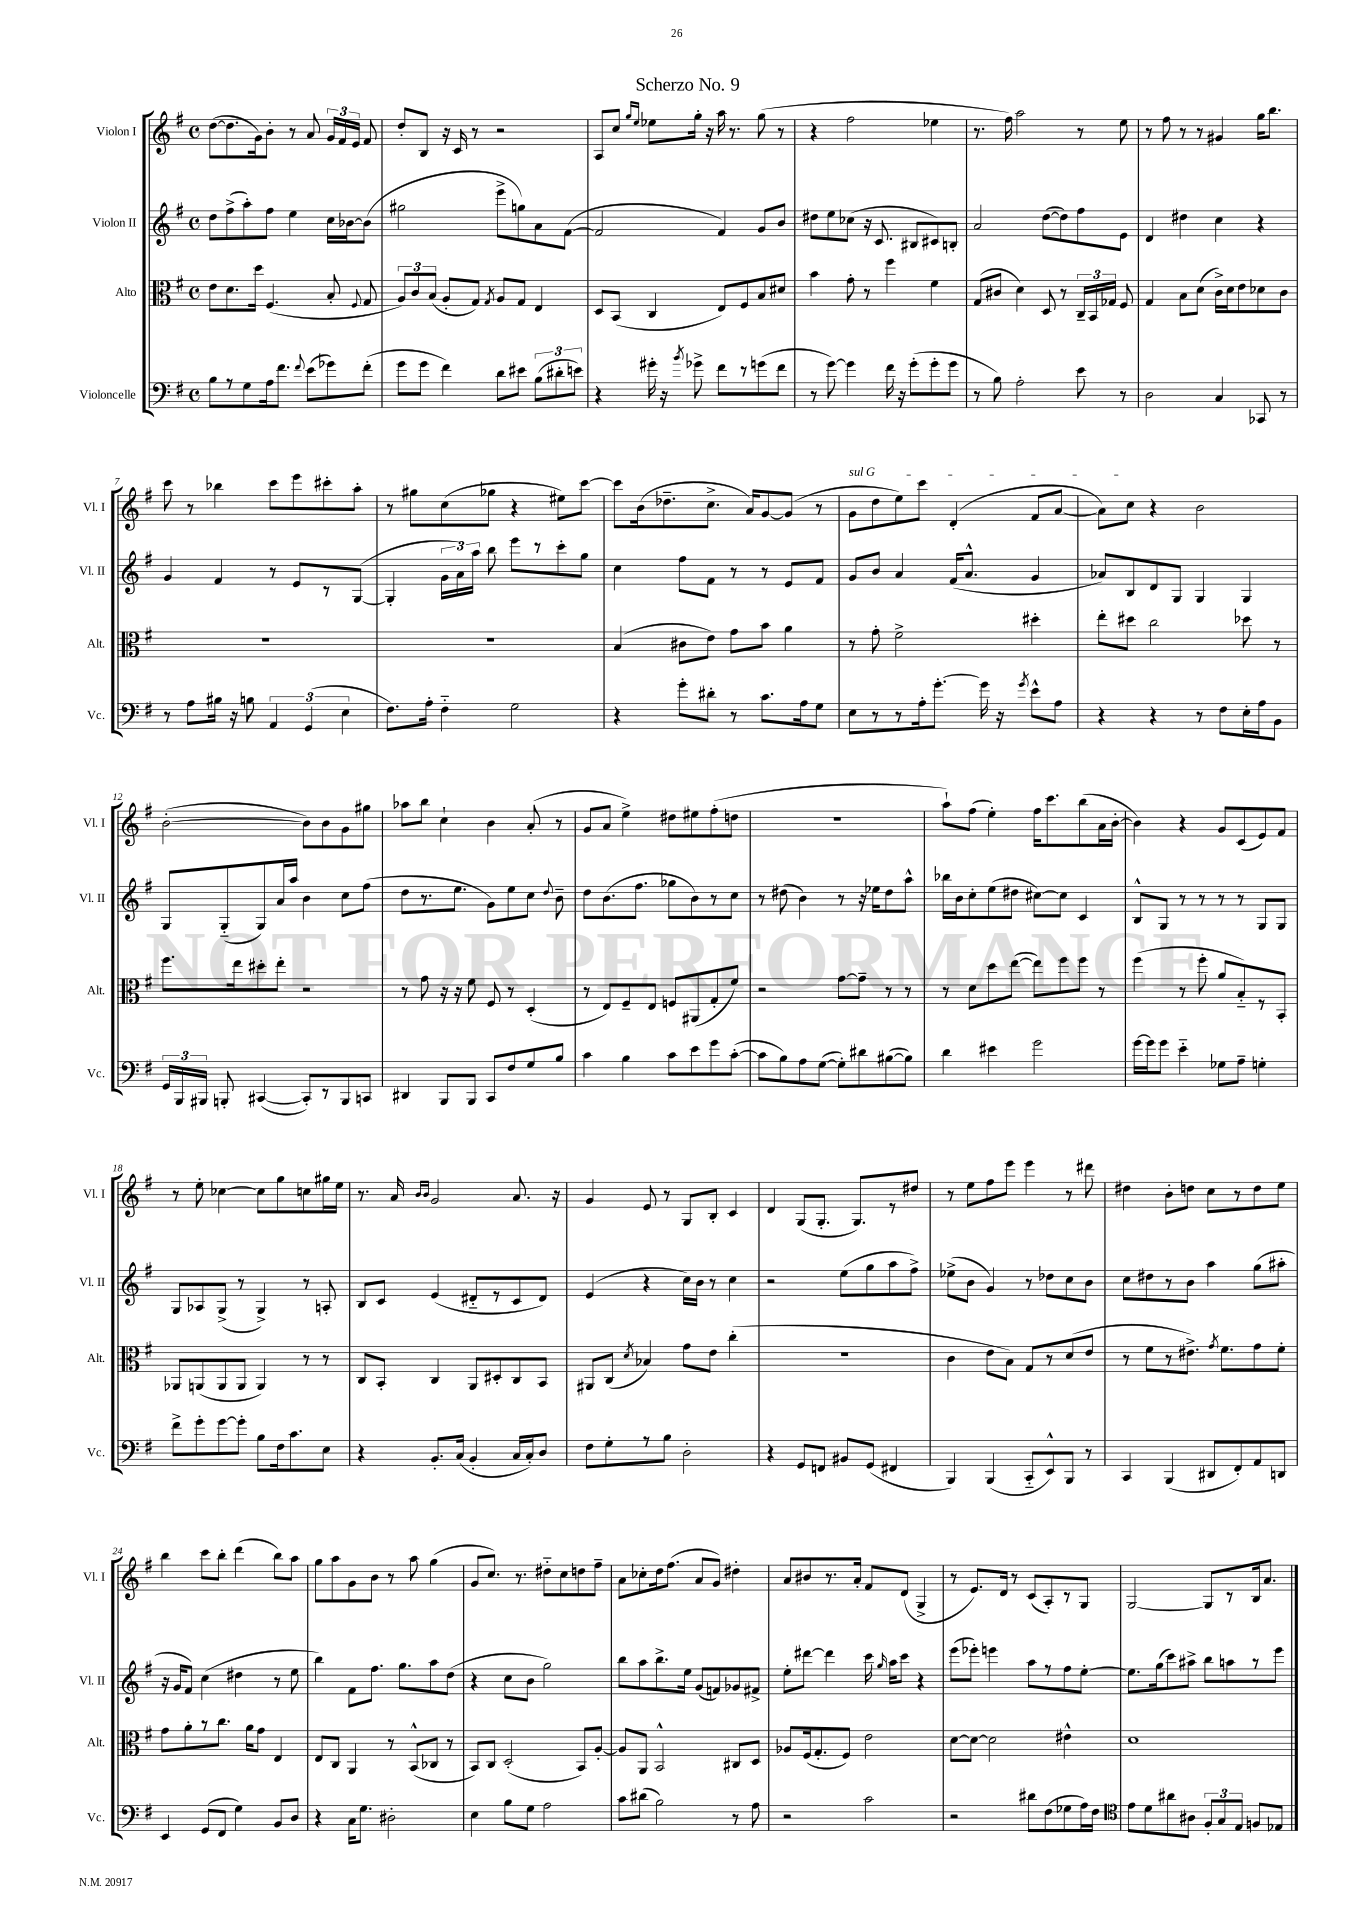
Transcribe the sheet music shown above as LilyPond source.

\header { title = "Scherzo No. 9" }
<<
\new StaffGroup <<
\new Staff = "s0" \with { instrumentName = "Violon I" shortInstrumentName = "Vl. I" } {
    \clef treble \key g \major \defaultTimeSignature \time 4/4
    \autoBeamOff d''8[~( d''8. g'16) b'8]-. r8 a'8 \tuplet 3/2 { g'16[ fis'16 e'16] } fis'8 |
    d''8[-. b8] r16 c'16 r8 r2 |
    a8[ c''8] \grace { g''16[ e''16] } ees''8[ g''16]-. r16 a''16 r8. g''8( r8 |
    r4 fis''2 ees''4 |
    r8. fis''16) a''2 r8 e''8 |
    r8 fis''8 r8 r8 gis'4 g''16[ b''8.] |
    c'''8 r8 bes''4 c'''8[ e'''8 cis'''8-. a''8]-. |
    r8 gis''8[ c''8( ges''8] r4 eis''8[) c'''8]~ |
    c'''8[ b'16( des''8.-- c''8.]-> a'16[) g'8~ g'8]( r8 |
    \once \override TextSpanner.bound-details.left.text = \markup { \italic "sul G" } g'8[\startTextSpan d''8 e''8) c'''8] d'4-.( fis'8[ a'8]~ |
    a'8[) c''8]\stopTextSpan r4 b'2 |
    b'2~-.( b'8[) b'8 g'8 gis''8] |
    aes''8[ b''8] c''4-! b'4 a'8-.( r8 |
    g'8[ a'8] e''4->) dis''8[ eis''8 fis''8-.( d''8] |
    R1 |
    a''8[-!) fis''8]( e''4-.) fis''16[ c'''8. b''8( a'16 b'16]~-. |
    b'4) r4 g'8[ c'8( e'8) fis'8] |
    r8 e''8-. ces''4~ ces''8[ g''8 c''8 gis''16 e''16] |
    r8. a'16 \grace { b'16[ b'16] } g'2 a'8. r16 |
    g'4 e'8 r8 g8[ b8]-. c'4 |
    d'4 g8[( g8.]-. g8.[) r8 dis''8] |
    r8 e''8[ fis''8 e'''8] e'''4 r8 dis'''8 |
    dis''4 b'8[-. d''8] c''8[ r8 d''8 e''8] |
    b''4 c'''8[ b''8]-. d'''4( b''8[) a''8] |
    g''8[ a''8 g'8 b'8] r8 a''8 g''4( |
    g'8[ c''8.]) r8. dis''8[-_ c''8 d''8 fis''8]-- |
    a'8[ ces''8-. d''16 fis''8.]( a'8[ g'8]) dis''4-. |
    a'8[ bis'8 r8. a'16]-. fis'8[ d'8]( g4-> |
    r8 e'8.[) d'16] r8 c'8[( a8-.) r8 g8] |
    g2~ g8[ r8 b16 a'8.] \bar "|." |
}
\new Staff = "s1" \with { instrumentName = "Violon II" shortInstrumentName = "Vl. II" } {
    \clef treble \key g \major \defaultTimeSignature \time 4/4
    \autoBeamOff d''8[ fis''8->( a''8-.) fis''8] e''4 c''16[ bes'16~ bes'8]( |
    gis''2 e'''8[-> g''8) a'8 fis'8]~( |
    fis'2 fis'4) g'8[ b'8] |
    dis''8[ e''8 ces''8]( r16 c'8. bis8[ cis'8) b8]-. |
    a'2 d''8[~( d''8) fis''8 e'8] |
    d'4 dis''4 c''4 r4 |
    g'4 fis'4 r8 e'8[ r8 g8]~( |
    g4-. \tuplet 3/2 { g'16[ a'16) a''16] } b''8 e'''8[ r8 c'''8-. g''8] |
    c''4 fis''8[ fis'8] r8 r8 e'8[ fis'8] |
    g'8[ b'8] a'4 fis'16[( a'8.]-^ g'4 |
    aes'8[) b8 d'8 g8] g4 g4 |
    g8[ g8-_( g8) a'16 a''16] b'4 c''8[ fis''8]( |
    d''8[ r8. e''8.] g'8[) e''8 c''8] \appoggiatura { d''8 } b'8-- |
    d''8[ b'8.( fis''8.] ges''8[ b'8) r8 c''8] |
    r8 dis''8( b'4) r8 r16 ees''16[ dis''8 a''8]-^ |
    bes''16[ b'16 c''8-. e''8( dis''8] cis''8[~) cis''8] c'4 |
    b8[-^ g8] r8 r8 r8 r8 g8[ g8] |
    g8[ aes8 g8]->( r8 g4->) r8 a8-. |
    b8[ c'8] e'4( dis'8[-_ r8 c'8 dis'8]) |
    e'4( r4 c''16[) b'16] r8 c''4 |
    r2 e''8[( g''8 a''8 fis''8]->) |
    ees''8[->( b'8] g'4) r8 des''8[ c''8 b'8] |
    c''8[ dis''8 r8 b'8] a''4 g''8[( ais''8]-. |
    r16 g'16[ fis'8]) c''4( dis''4 r8 e''8 |
    b''4) fis'8[ fis''8.] g''8.[ a''8 d''8]( |
    r4 c''8[ b'8] g''2) |
    b''8[ a''8 b''8.-> e''16] g'8[( f'8) ges'8 fis'8]-> |
    e''8[-. dis'''8]~ dis'''4 c'''16 \grace { g''16 } a''16[ c'''8] r4 |
    e'''8[( ees'''8]-.) e'''4 a''8[ r8 fis''8 e''8]~-. |
    e''8.[ g''16( c'''8) ais''8]-> b''8[ a''8 r8 e'''8] \bar "|." |
}
\new Staff = "s2" \with { instrumentName = "Alto" shortInstrumentName = "Alt." } {
    \clef alto \key g \major \defaultTimeSignature \time 4/4
    \autoBeamOff e'8[ d'8. d''16] fis4.( b8-. \appoggiatura { fis8 } g8 |
    \tuplet 3/2 { a8[) c'8 b8]( } a8[-. g8]) \acciaccatura { g8 } a8[ g8] e4 |
    d8[ b,8]( c4 e8[) fis8 b8 dis'8] |
    b'4 g'8-. r8 fis''4 fis'4 |
    g8[( cis'8] d'4) d8 r8 \tuplet 3/2 { c16[-- b,16 ges16] } fis8 |
    g4 b8[ d'8]( c'16[->) d'16 e'8 des'8 c'8] |
    R1 |
    R1 |
    b4( cis'8[ e'8]) g'8[ b'8] a'4 |
    r8 g'8-. fis'2-> dis''4-. |
    e''8[-. dis''8] c''2 des''8 r8 |
    fis''8.[ e''16 dis''8-. e''8]-. r2 |
    r8 g'8 r16 r16 fis'8 fis8 r8 d4-.( |
    r8 e8[) fis8-- e8] f8[ ais,8( g8-. fis'8]) |
    r2 g'8[~ g'8]-- r8 r8 |
    r8 d'8[ d''8 e''8]~( e''8[) fis''8 fis''8] r8 |
    fis''4( r8 fis''8-. a'8[ b8-_) r8 b,8]-. |
    aes,8[ a,8( a,8 a,8] a,4) r8 r8 |
    c8[ b,8]-. c4 a,8[ dis8-. c8 b,8] |
    ais,8[ c8]( \acciaccatura { d'8 } bes4) g'8[ e'8] c''4-.( |
    R1 |
    c'4 e'8[ b8]) g8[ r8 d'8( e'8] |
    r8 fis'8[ r8 eis'8.]->) \acciaccatura { g'8 } fis'8.[ g'8 fis'8]-. |
    g'8[ a'8-. r8 c''8.] a'16[ g'8] e4 |
    e8[ c8] a,4 r8 b,8[-^( ces8] r8 |
    b,8[) c8] d2-.( b,8[) a8]~-. |
    a8[ a,8] b,2-^ cis8[ d8] |
    aes8[ fis16( g8.-. fis8]) e'2 |
    d'8[~ d'8]~ d'2 eis'4-^ |
    d'1 \bar "|." |
}
\new Staff = "s3" \with { instrumentName = "Violoncelle" shortInstrumentName = "Vc." } {
    \clef bass \key g \major \defaultTimeSignature \time 4/4
    \autoBeamOff b8[ r8 g8 a16 fis'8.] \appoggiatura { fis'8 } e'8[( ges'8) fis'8]-.( |
    g'8[ g'8] fis'4) d'8[ eis'8] \tuplet 3/2 { b8[( dis'8-. e'8]) } |
    r4 gis'16-. r16 \acciaccatura { b'8 } ges'8-> fis'8[ r8 g'8( fis'8] |
    r8 g'8~) g'4 fis'16 r16 g'8[-.( g'8-. g'8] |
    r8 b8) a2-. e'8 r8 |
    d2 c4 ces,8 r8 |
    r8 a8[ bis16] r16 b8 \tuplet 3/2 { a,4 g,4( e4 } |
    fis8.[) a16]-. fis4-_ g2 |
    r4 g'8[-. dis'8]-. r8 c'8.[ a16 g8] |
    e8[ r8 r8 a16-. g'8.]~-. g'16 r16 \acciaccatura { g'8 } e'8[-^ a8] |
    r4 r4 r8 fis8[ e16-. a16 b,8] |
    \tuplet 3/2 { g,16[ b,,16 bis,,16] } b,,8-. cis,4~( cis,8[-.) r8 b,,8 c,8] |
    dis,4 b,,8[ b,,8] c,8[ fis8 g8 b8] |
    c'4 b4 c'8[ e'8 g'8 c'8]~-.( |
    c'8[ b8) a8 g8]~( g8[-.) dis'8 bis8~( bis8]) |
    d'4 eis'4 g'2 |
    g'16[~ g'16 g'8] e'4-_ ges8[ a8]-- g4-. |
    fis'8[-> g'8-. g'8~ g'8]-. b8[ fis16 c'8. e8] |
    r4 b,8.[-. c16]( b,4-. c16[ c16-.) d8] |
    fis8[ g8-. r8 b8] d2-. |
    r4 g,8[ f,8] bis,8[ g,8]( fis,4 |
    b,,4) b,,4( c,8[-_ e,8-^) b,,8] r8 |
    c,4 b,,4( dis,8[ fis,8-.) a,8 d,8] |
    e,4 g,8[( fis,8] g4) b,8[ d8] |
    r4 c16[ g8.] dis2-. |
    e4 b8[ g8] a2 |
    c'8[ dis'8]( b2) r8 a8 |
    r2 c'2 |
    r2 dis'8[ fis8( ges8 a16) fis16] |
    \clef tenor e'8[ d'8 ais'8 ais8] \tuplet 3/2 { fis8[-. g8 e8] } f8[ ees8] \bar "|." |
}
>>
>>
